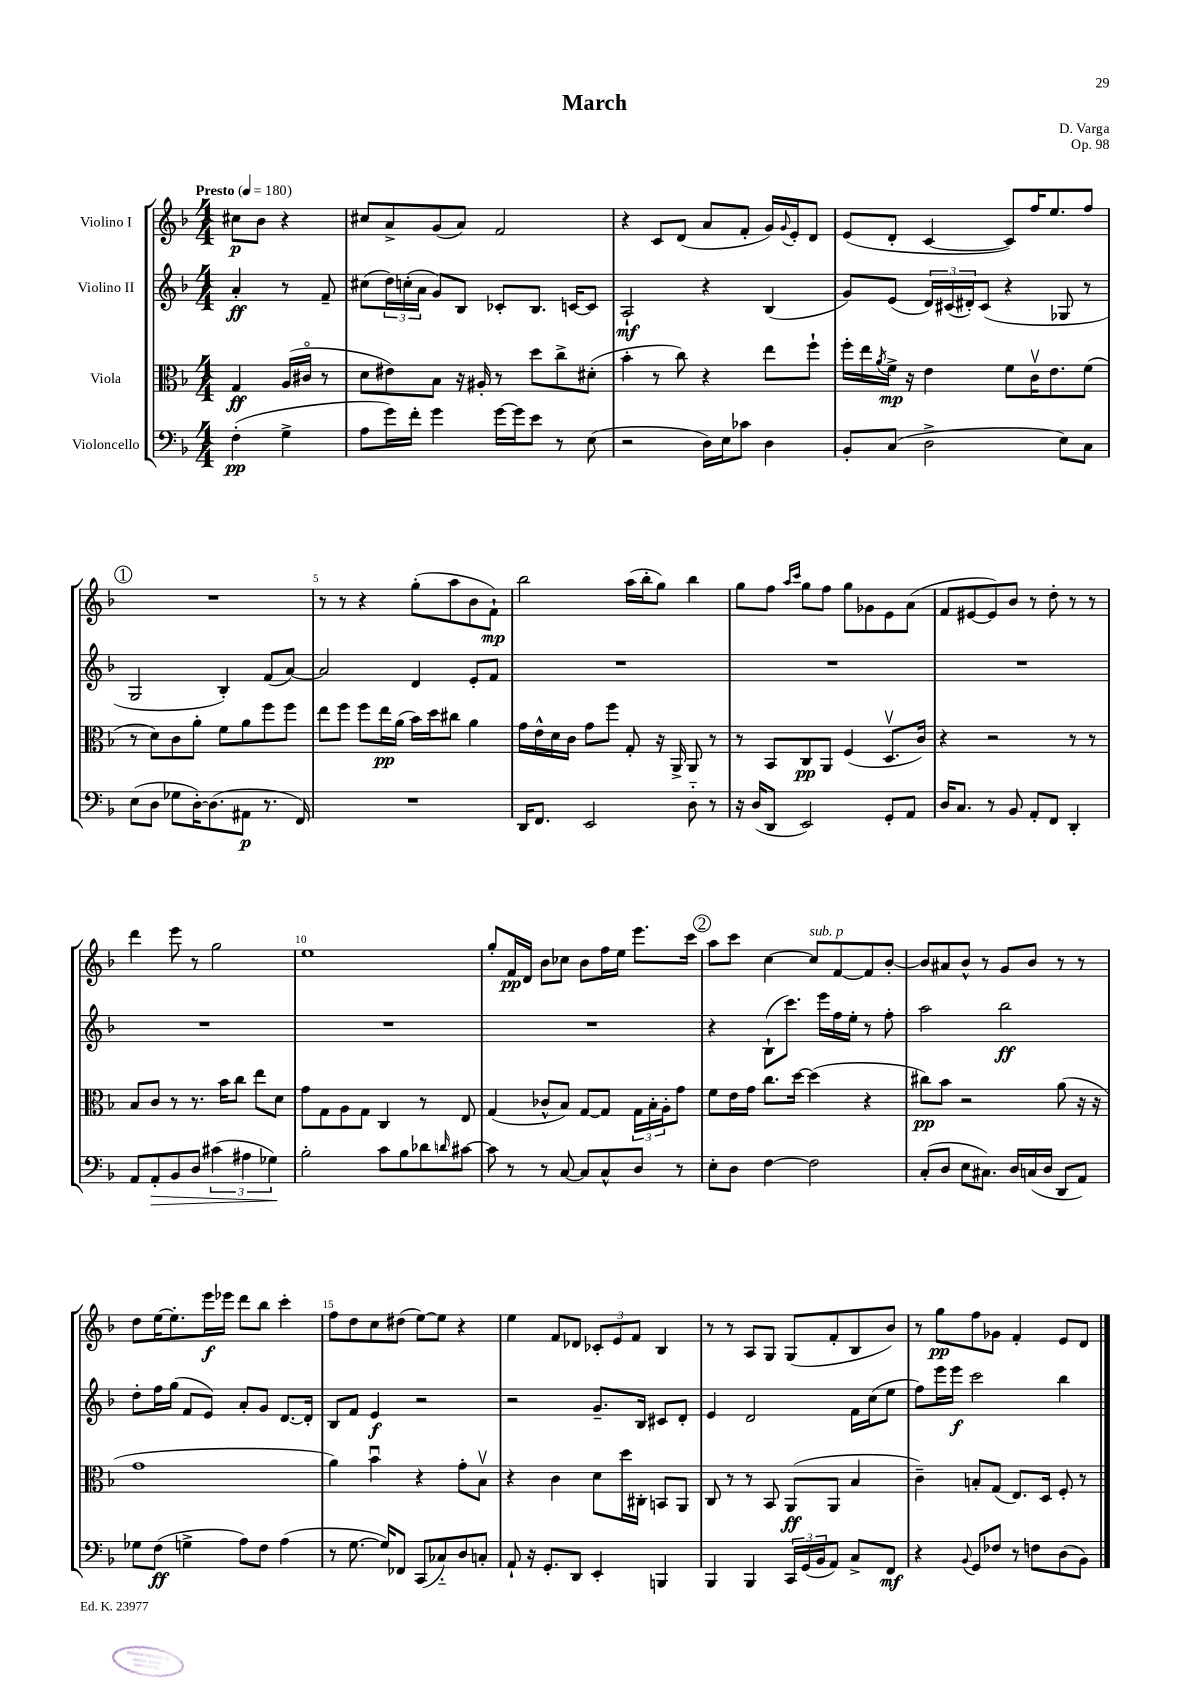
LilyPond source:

\header { title = "March" composer = "D. Varga" opus = "Op. 98" }
<<
\new StaffGroup <<
\new Staff = "s0" \with { instrumentName = "Violino I" } {
    \clef treble \key f \major \numericTimeSignature \time 4/4 \partial 2 \tempo "Presto" 4 = 180
    cis''8\p bes'8 r4 |
    cis''8 a'8-> g'8( a'8) f'2 |
    r4 c'8 d'8( a'8 f'8-. g'16) \appoggiatura { g'8 } e'16-. d'8 |
    e'8( d'8-. c'4~ c'8) f''16 e''8. f''8 |
    \mark \markup { \circle "1" } R1 |
    r8 r8 r4 g''8-.( a''8 bes'8 f'8-!\mp) |
    bes''2 a''16( bes''16-. g''8) bes''4 |
    g''8 f''8 \grace { a''16 c'''16 } g''8 f''8 g''8 ges'8 e'8 a'8( |
    f'8 eis'8~ eis'8) bes'8 r8 d''8-. r8 r8 |
    d'''4 e'''8 r8 g''2 |
    e''1 |
    g''8-. f'16\pp d'16 bes'8 ces''8 bes'8 f''16 e''16 e'''8. c'''16 |
    \mark \markup { \circle "2" } a''8 c'''8 c''4~ c''8^\markup { \italic "sub. p" } f'8~ f'8 bes'8~-. |
    bes'8 ais'8 bes'8-^ r8 g'8 bes'8 r8 r8 |
    d''8 e''16~ e''8.-. e'''16\f ees'''16 d'''8 bes''8 c'''4-. |
    f''8 d''8 c''8 dis''8( e''8~) e''8 r4 |
    e''4 f'8 des'8 \tuplet 3/2 { ces'8-. e'8 f'8 } bes4 |
    r8 r8 a8 g8 g8( f'8-. bes8 bes'8) |
    r8 g''8\pp f''8 ges'8 f'4-. e'8 d'8 \bar "|." |
}
\new Staff = "s1" \with { instrumentName = "Violino II" } {
    \clef treble \key f \major \numericTimeSignature \time 4/4 \partial 2
    a'4-.\ff r8 f'8-- |
    cis''8( \tuplet 3/2 { d''16) c''16-.( a'16 } g'8) bes8 ces'8-. bes8. c'16~ c'8 |
    a2-!\mf r4 bes4( |
    g'8) e'8( \tuplet 3/2 { d'16) cis'16( dis'16-.) } cis'8( r4 ges8 r8 |
    \mark \markup { \circle "1" } g2 bes4-.) f'8( a'8~) |
    a'2 d'4 e'8-. f'8 |
    R1 |
    R1 |
    R1 |
    R1 |
    R1 |
    R1 |
    \mark \markup { \circle "2" } r4 bes8-!( c'''8.) e'''16 f''16 e''16-. r8 f''8-. |
    a''2 bes''2\ff |
    d''8-. f''16 g''16( f'8 e'8) a'8-. g'8 d'8.~ d'16-. |
    bes8 f'8 e'4\f r2 |
    r2 g'8.-- bes16 cis'8 d'8-. |
    e'4 d'2 f'16 c''16( e''8 |
    f''8) e'''16 e'''16\f c'''2 bes''4 \bar "|." |
}
\new Staff = "s2" \with { instrumentName = "Viola" } {
    \clef alto \key f \major \numericTimeSignature \time 4/4 \partial 2
    g4\ff a16( cis'16\flageolet r8 |
    d'8 eis'8) bes8 r16 ais16-. r8 d''8 c''8-> dis'8-.( |
    bes'4-. r8 c''8) r4 e''8 f''8-! |
    f''16-. e''16 \acciaccatura { a'8 } f'16->\mp r16 e'4 f'8 c'16\upbow e'8. f'8( |
    \mark \markup { \circle "1" } r8 d'8) c'8 a'8-. f'8 a'8 f''8 f''8 |
    e''8 f''8 f''8 e''16\pp a'16( bes'16) d''16 cis''8 a'4 |
    g'16 e'16-^ d'16 c'16 g'8 f''8 g8-. r16 a,16-> a,8 r8 |
    r8 bes,8 c8\pp a,8 f4( d8.\upbow c'16) |
    r4 r2 r8 r8 |
    bes8 c'8 r8 r8. bes'16 c''8 e''8 d'8 |
    g'8 g8 a8 g8 c4 r8 e8 |
    g4( ces'8-^ bes8) g8~ g8 \tuplet 3/2 { g16 bes16-. a16-. } g'8 |
    \mark \markup { \circle "2" } f'8 e'16 g'16 c''8. d''16~ d''4( r4 |
    cis''8\pp) bes'8 r2 a'8( r16 r16 |
    g'1 |
    a'4) bes'4\downbow r4 g'8-. bes8\upbow |
    r4 c'4 d'8 d''16 cis16-. b,8 a,8 |
    c8 r8 r8 bes,8 a,8\ff( a,8 bes4 |
    c'4--) b8-. g8( e8.) d16 f8-. r8 \bar "|." |
}
\new Staff = "s3" \with { instrumentName = "Violoncello" } {
    \clef bass \key f \major \numericTimeSignature \time 4/4 \partial 2
    f4-.\pp( g4-> |
    a8 g'16) f'16-. g'4 g'16~ g'16 e'8 r8 e8( |
    r2 d16) e16 ces'8 d4 |
    bes,8-. c8( d2-> e8) c8 |
    \mark \markup { \circle "1" } e8( d8 ges8 d16~-.) d8.( ais,8\p r8. f,16) |
    R1 |
    d,16 f,8. e,2 d8-_ r8 |
    r16 d16( d,8 e,2) g,8-. a,8 |
    d16 c8. r8 bes,8 a,8-. f,8 d,4-. |
    a,8 a,8-.\> bes,8 d8 \tuplet 3/2 { cis'4( ais4 ges4\!) } |
    bes2-. c'8 bes8 des'8 \grace { d'16 } cis'8~ |
    cis'8 r8 r8 c8~ c8 c8-^ d8 r8 |
    \mark \markup { \circle "2" } e8-. d8 f4~ f2 |
    c8-.( d8 e8 cis8.) d16 c16( d16 d,8 a,8) |
    ges8 f8\ff( g4-> a8) f8 a4( |
    r8 g8.~ g16) fes,8 c,8( ces8-_) d8 c8-. |
    a,8-! r16 g,8.-. d,8 e,4-. b,,4 |
    bes,,4 bes,,4 \tuplet 3/2 { c,16 g,16( bes,16 } a,8) c8-> f,8\mf |
    r4 \appoggiatura { bes,8 } g,8 fes8 r8 f8 d8( bes,8) \bar "|." |
}
>>
>>
\layout { \context { \Score \override BarNumber.break-visibility = ##(#f #t #t) barNumberVisibility = #(every-nth-bar-number-visible 5) } }
